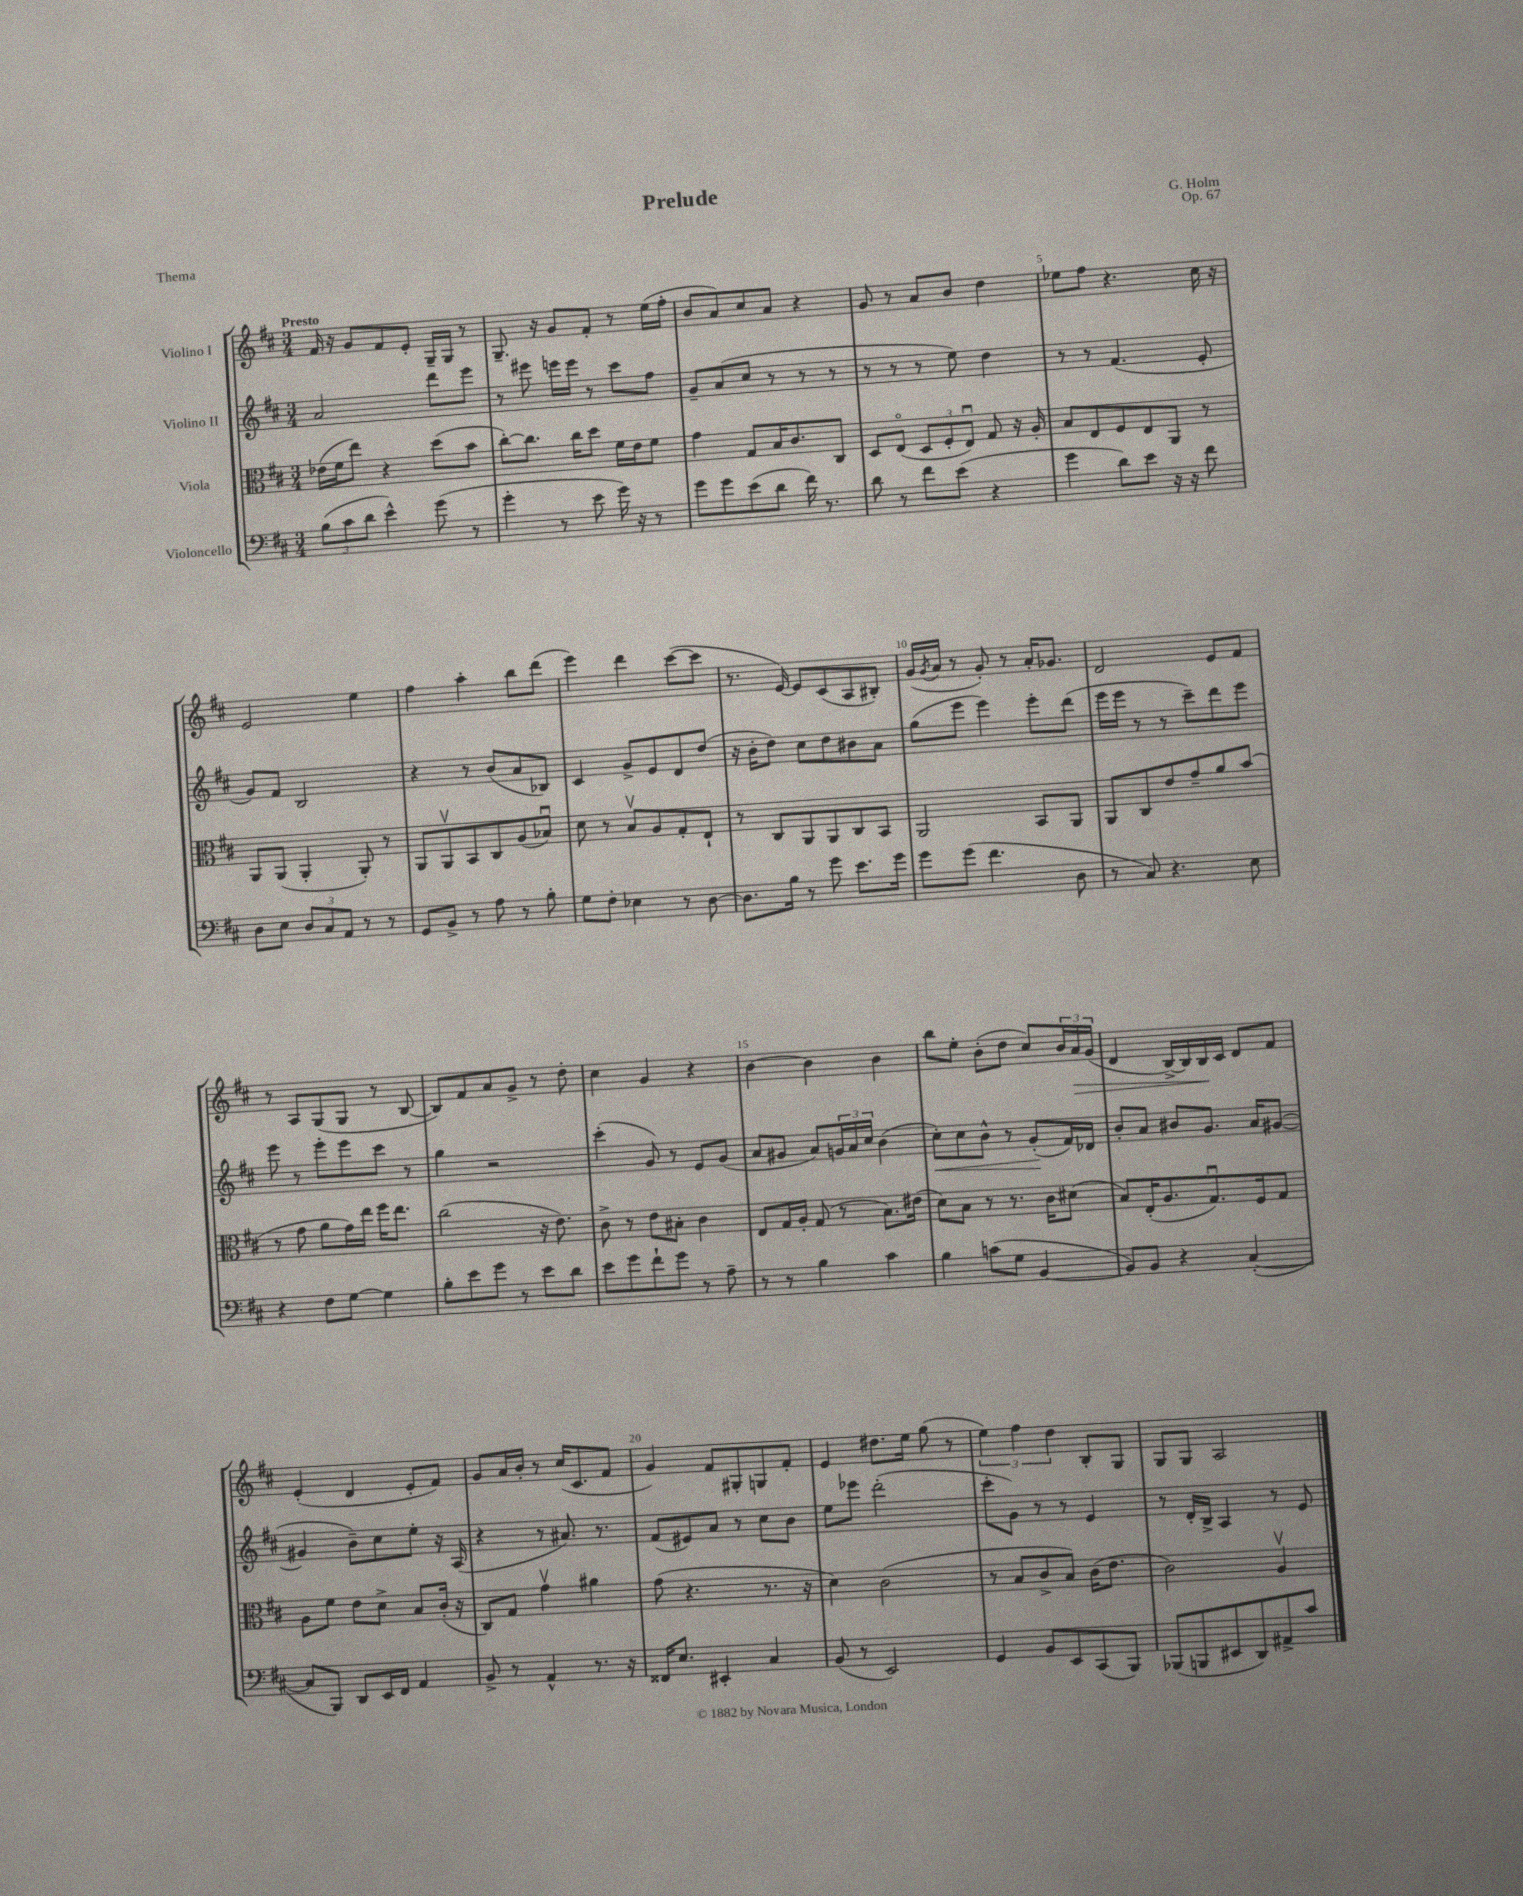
\header { title = "Prelude" composer = "G. Holm" opus = "Op. 67" piece = "Thema" }
<<
\new StaffGroup <<
\new Staff = "s0" \with { instrumentName = "Violino I" } {
    \clef treble \key d \major \numericTimeSignature \time 3/4 \tempo "Presto"
    fis'16 r16 g'8 fis'8 e'8-. g16-- g16 r8 |
    g8.-- r16 g'8 fis'8-. r8 e''16( fis''16-. |
    b'8 a'8) cis''8 a'8 r4 |
    g'8 r8 a'8 b'8 d''4 |
    ees''8 fis''8 r4. cis''16 r16 |
    e'2 e''4 |
    fis''4 a''4-. b''8 d'''8( |
    e'''4) d'''4 cis'''8~( cis'''8 |
    r8. e'16~) e'8 cis'8( a8 bis8-.) |
    g'16( \acciaccatura { g'8 } a'16 r8 g'8-.) r8 a'16-. ges'8. |
    d'2 e'8 fis'8 |
    r8 a8 g8( g8 r8 b8~ |
    b8) fis'8 a'8 g'8-> r8 d''8-. |
    cis''4 g'4 r4 |
    b'4~ b'4 b'4 |
    b''8 e''8-. b'8-.( d''8 cis''8) \tuplet 3/2 { b'16 a'16\> g'16( } |
    d'4 b16~->) b16 b16\! cis'16 d'8 fis'8 |
    e'4-.( d'4 e'8-. fis'8) |
    g'8 a'16 b'16-. r8 cis''16( cis'8. fis'8 |
    g'4) fis'8 gis8-. g8 fis'8-. |
    e'4 dis''8. e''16 g''8( r8 |
    \tuplet 3/2 { e''4) fis''4 d''4 } b8-. g8 |
    g8 g8 a2 \bar "|." |
}
\new Staff = "s1" \with { instrumentName = "Violino II" } {
    \clef treble \key d \major \numericTimeSignature \time 3/4
    a'2 d'''8 e'''8 |
    r8 eis'''8 e'''16 e'''16 r8 cis'''8 fis''8 |
    g'8-- a'8( cis''8 r8 r8 r8 |
    r8 r8 r8 e''8) d''4 |
    r8 r8 fis'4.( e'8-. |
    g'8) fis'8 b2 |
    r4 r8 b'8( a'8 bes8) |
    cis'4 g'8-> e'8 d'8 d''8( |
    r16 b'16-. d''8) cis''8 d''8 bis'8 a'8 |
    g''8( e'''8 e'''4) e'''8-. d'''8( |
    e'''16 e'''16 r8 r8 cis'''8--) d'''8 e'''8 |
    e'''8 r8 e'''8-. e'''8 cis'''8 r8 |
    g''4 r2 |
    cis'''4-.( g'8) r8 e'8 g'8( |
    a'8 gis'8 a'8) \tuplet 3/2 { g'16 a'16 cis''16 } b'4( |
    cis''8-.\<) cis''8 b'8-^ r8 g'8-.\!( fis'16) des'16 |
    b'8-. a'8 bis'8 g'8. a'16 gis'8~( |
    gis'4 b'8--) cis''8 e''8-. r16 a16( |
    r4 r8 ais'8.) r8. |
    fis'8( eis'8) a'8 r8 cis''8 b'8 |
    e''8 ees'''8 d'''2-.( |
    cis'''8-. g'8) r8 r8 e'4 |
    r8 d'16-. b16-> a4 r8 e'8 \bar "|." |
}
\new Staff = "s2" \with { instrumentName = "Viola" } {
    \clef alto \key d \major \numericTimeSignature \time 3/4
    ees'16( fis'16 e''8) r4 d''8( b'8 |
    cis''8~-.) cis''8. cis''16 d''8 fis'16 e'16 fis'8 |
    g'4 g8 b16 cis'8. cis8 |
    d8 e8\flageolet( \tuplet 3/2 { d8 fis8-. e8\downbow) } g8 r16 a16-. |
    b8 e8 fis8 e8 a,8 r8 |
    a,8 a,8( a,4-. a,8-.) r8 |
    a,8 a,8\upbow b,8 cis8 a8( bes8\downbow) |
    d'8 r8 b8\upbow a8 g8-. e8-! |
    r8 cis8 a,8 a,8 cis8 b,8 |
    a,2 b,8 a,8 |
    a,8 cis8 e'8 g'8-- a'8 b'8( |
    r8 g'8 a'8 g'16) e''16 fis''16 e''8. |
    cis''2( r16 e'8.) |
    cis'8-> r8 e'8 bis8-. cis'4 |
    e8 g16 a16-. g8( r8 b8.) eis'16( |
    d'8) b8 r8 r8. cis'16 dis'8( |
    b8) e16-.( a8. g8.\downbow) fis16 g8 |
    a8 fis'8 e'8 d'8-> b8 cis'16-.( r16 |
    cis8) g8 g'4\upbow ais'4 |
    g'8( r4. r8. r16 |
    d'4) cis'2( |
    r8 b8 cis'8-> b8) cis'16( e'8. |
    cis'2) a4\upbow \bar "|." |
}
\new Staff = "s3" \with { instrumentName = "Violoncello" } {
    \clef bass \key d \major \numericTimeSignature \time 3/4
    \tuplet 3/2 { b8( cis'8 d'8 } e'4-^) g'8( r8 |
    g'4-. r8 e'8 g'16) r16 r8 |
    g'8 g'8 e'8( d'8 fis'16) r8. |
    d'8 r8 fis'8 e'8( r4 |
    g'4 d'8) e'8 r16 r16 fis'8 |
    d8 e8 \tuplet 3/2 { d8 cis8 a,8 } r8 r8 |
    g,8 b,8-> r8 a8 r8 b8-. |
    g8 fis8-. ees4 r8 d8~ |
    d8. b16 r8 g'8 e'8. g'16 |
    g'8 g'8( fis'4. d8 |
    r8 cis8) r4. e8 |
    r4 fis8 g8~ g4 |
    b8-. e'8 g'8 r8 e'8 d'8 |
    e'8 g'8 fis'8-! g'8 r8 a8-- |
    r8 r8 b4 cis'4 |
    b4 c'8( g8 b,4~ |
    b,8) b,8 r4 cis4~-.( |
    cis8 b,,8) d,8 e,16 fis,16 a,4 |
    b,8-> r8 a,4-^ r8. r16 |
    fisis,16 e8. eis,4-. cis4 |
    b,8( r8 e,2) |
    g,4 b,8 e,8 cis,8( b,,8) |
    bes,,8( b,,8 eis,8 d,8) ais,8-> cis'8 \bar "|." |
}
>>
>>
\layout { \context { \Score \override BarNumber.break-visibility = ##(#f #t #t) barNumberVisibility = #(every-nth-bar-number-visible 5) } }
